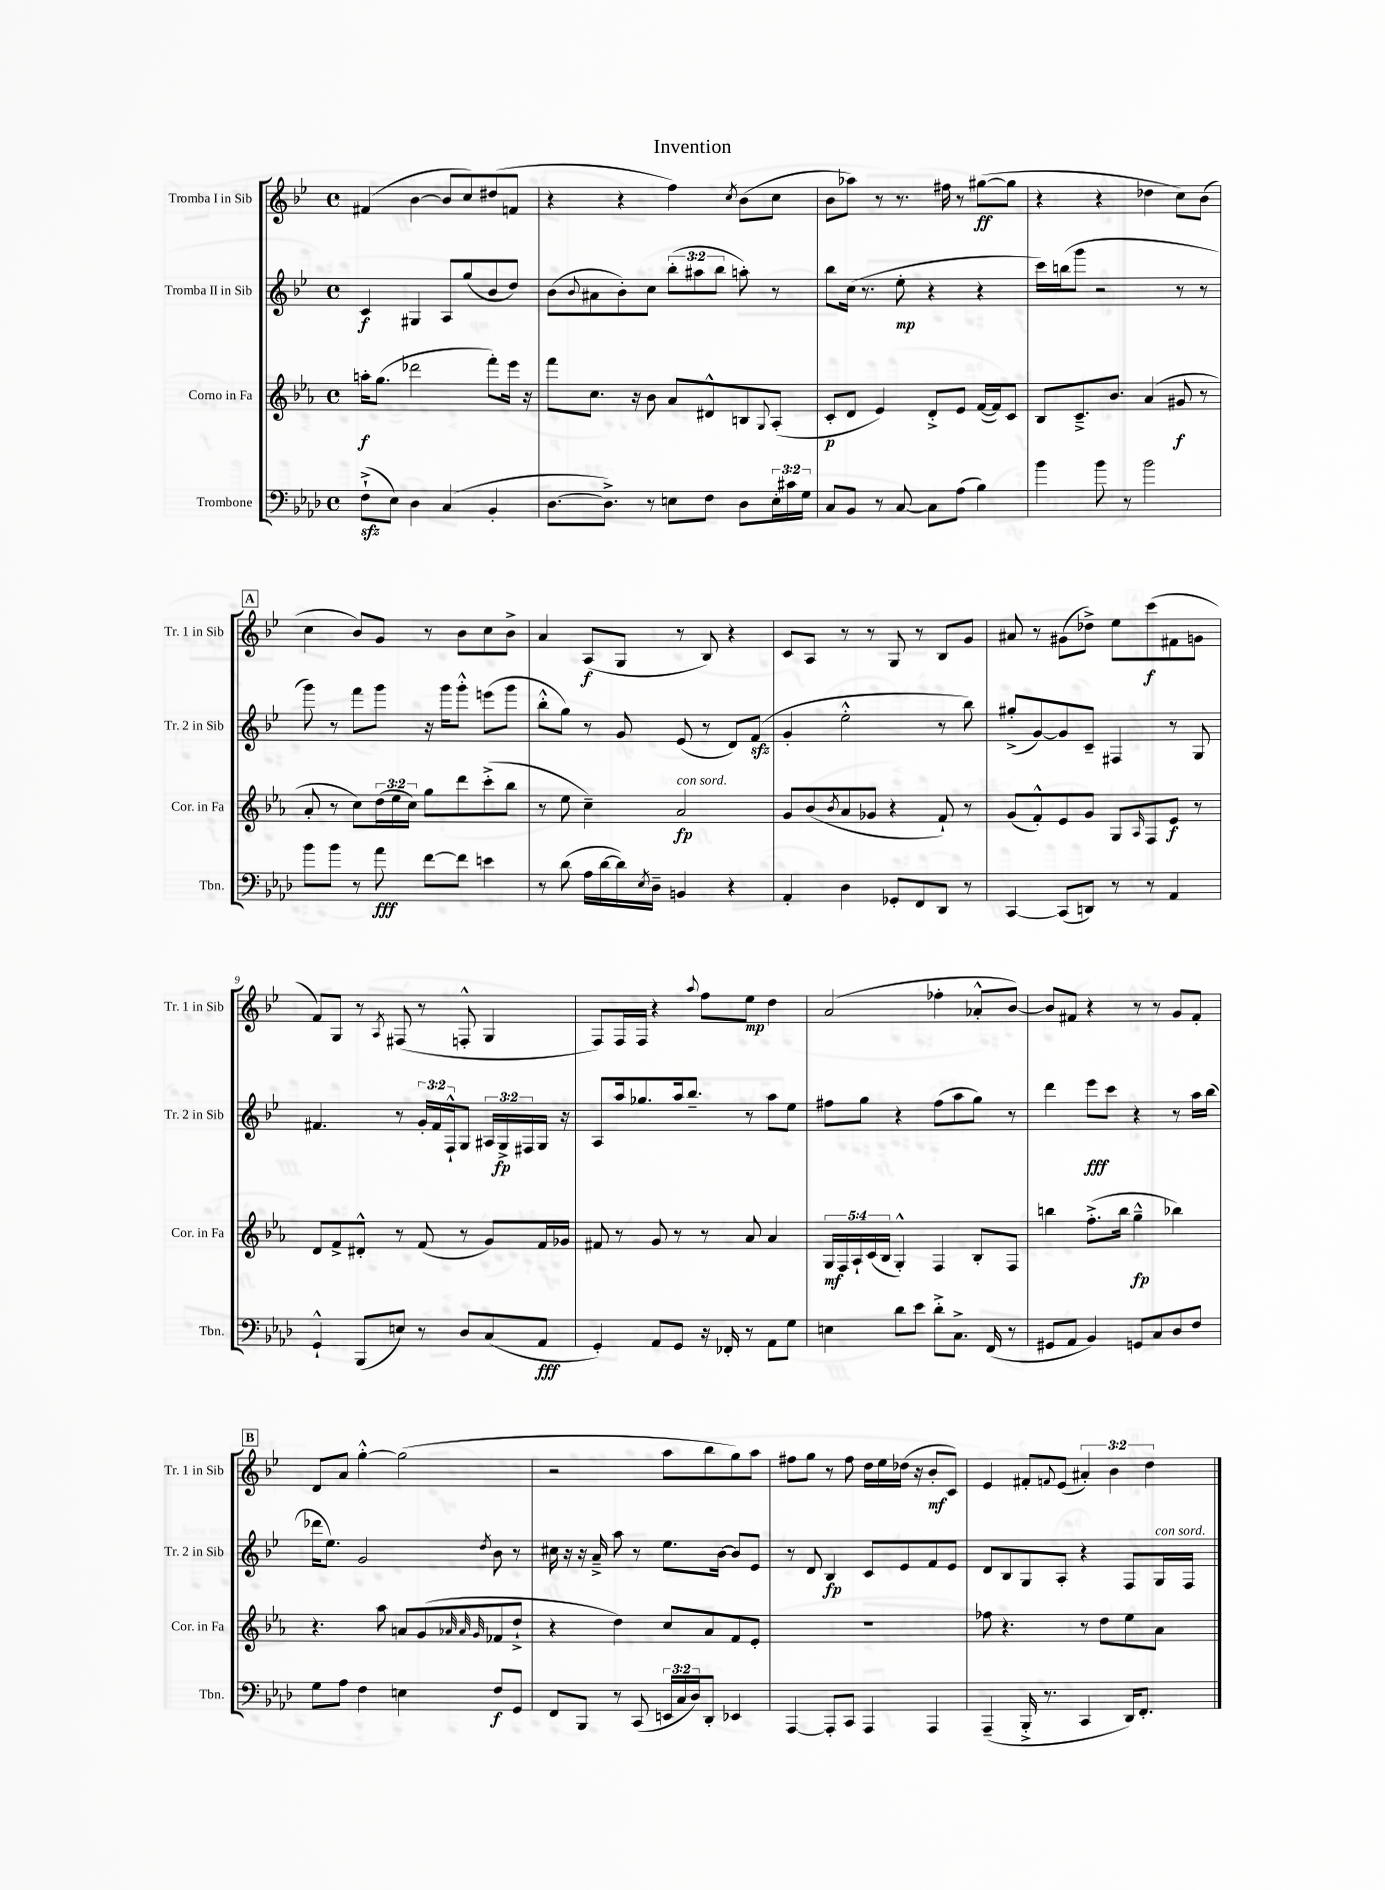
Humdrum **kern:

**kern	**kern	**kern	**kern
*staff4	*staff3	*staff2	*staff1
*clefF4	*clefG2	*clefG2	*clefG2
*k[b-e-a-d-]	*k[b-e-a-]	*k[b-e-]	*k[b-e-]
*M4/4	*M4/4	*M4/4	*M4/4
*met(c)	*met(c)	*met(c)	*met(c)
(8F`^	16aa'	4c	(4f#
.	(8.gg	.	.
8E-)	.	.	.
4D-	2ddd-	4G#	[4b-
(4C	.	8A	8b-]
.	.	(8gg	8cc)
4BB-'	8fff')	8b-	(8dd#
.	16eee-	8dd)	8f
.	16r	.	.
=	=	=	=
[8.D-	8fff	(8b-	4r
.	.	8qqb-	.
.	8.cc	8a#	.
8.D-^])	.	.	.
.	.	8b-')	4r
.	16r	.	.
8r	8b-	8cc	.
8E	8a-	(12bb-'	4ff)
.	.	12aa#	.
8F	8d#^^	.	.
.	.	12bb-	.
.	.	.	8qcc
8D-	8B	8aa')	(8b-
.	8qqG	.	.
24E'	(8A-'	8r	8cc
24c#	.	.	.
24G	.	.	.
=	=	=	=
8C	8c'	8bb-	8b-
8BB-	8d	(16cc	8aa-)
.	.	8.r	.
8r	4e-)	.	8r
[8C	.	8ee-'	8.r
8C]	8d'^	4r	.
.	.	.	16ff#
(8A-	8e-	.	8r
4B-)	([16f	4r	([8gg#
.	16f])	.	.
.	8c	.	8gg#]
=	=	=	=
4b-	8B-	16ccc)	4r
.	.	(16bb	.
.	8.c~^	8ggg	.
8b-	.	2r	4r
.	8.b-	.	.
8r	.	.	.
2b-	(4a-	.	4dd-
.	8g#	8r	8cc)
.	8r	8r	(8b-
=	=	=	=
8b-	8a-'	8ggg)	4cc
8b-	8r	8r	.
8r	8cc)	8fff	8b-)
8a-	(24dd	8ggg	8g
.	24ee-	.	.
.	24cc)	.	.
[8f	8gg	16r	8r
.	.	16ggg	.
8f]	8ddd	8ggg'^^	8b-
4e	(8ccc'^	(8eee	8cc
.	8bb-	8ggg	8b-^
=	=	=	=
8r	8r	8bb-'^^	4a
(8d-	8ee-	8gg)	.
16A-	4cc~)	8r	(8A
[16d-	.	.	.
16d-])	.	8g	8G
8qE-	.	.	.
16D-~	.	.	.
4BB	2a-	(8e-	8r
.	.	8r	8B-)
4r	.	8d)	4r
.	.	(8f	.
=	=	=	=
4AA-'	8g	4g'	8c
.	(8b-	.	8A
.	8qb-	.	.
4D-	8a-	2ee-'^^	8r
.	8g-	.	8r
8GG-'	4r	.	8G
8FF	.	.	8r
8DD-	8f`)	8r	8B-
8r	8r	8bb-)	8g
=	=	=	=
[4CC	(8g	(8gg#'^	8a#
.	8f'^^)	[8g)	8r
(8CC]	8e-	8g]	(8g#
8DD)	8g	8c~	8dd-^)
8r	8G	4F#	8ee-
.	16qqA-	.	.
8r	8F	.	(8ccc
4AA-	8e-	8r	8f#
.	8r	8G	8g
=	=	=	=
4GG`^^	8d	4.f#	8f)
.	8f^	.	8G
(8BBB-	8d#'^^	.	8r
.	.	.	8qA
8E)	8r	8r	(8F#
8r	(8f	24g'	8r
.	.	24f#	.
.	.	24F`^^	.
8D-	8r	8G	8F'^^
(8C	8g)	24A#	4G
.	.	24G^	.
.	.	24F#	.
8AA-	16f	16G	.
.	16g-	16r	.
=	=	=	=
4GG')	8f#	8A	8F)
.	8r	16aa	16F
.	.	8.gg-	16F
8AA-	8g	.	4r
8GG	8r	16aa	.
.	.	8.bb-~	.
.	.	.	8qqaa
16r	8r	.	8ff
16FF-'	.	.	.
8r	8a-	8r	8ee-
8AA-	4a-	8aa	4dd
8G	.	8ee-	.
=	=	=	=
4E	20G	8ff#	(2a
.	20F	.	.
.	20A-`	.	.
.	.	8gg	.
.	(20c	.	.
.	20B-	.	.
8d-	4G'^^)	4r	.
8e-	.	.	.
8d-'^	4F	(8ff#	4ff-'
8.C^	.	8aa	.
.	8B-'	8gg)	8a-'^^
(16FF	.	.	.
8r	8F	8r	[8b-)
=	=	=	=
8GG#	4bb	4ddd	8b-]
8AA-	.	.	8f#
4BB-)	(8.ff'^	8eee-	4r
.	.	8ccc	.
.	16bb	.	.
8GG	4gg~^^	4r	8r
8C	.	.	8r
8D-	4bb-)	8r	8g
8F	.	16aa	8f#'
.	.	(16bb-	.
=	=	=	=
8G	4.r	16ddd-	8d
.	.	8.ee-)	.
8A-	.	.	8a
4F	.	2g	[4gg'^^
.	8aa-	.	.
4E	8a	.	(2gg]
.	(8g	.	.
.	32qqa-	.	.
.	32qqa-	.	.
.	32qqg	8qdd	.
8F	8f-	8b-	.
8GG	8dd`^	8r	.
=	=	=	=
8FF	4r	16cc#	2r
.	.	16r	.
8BBB-	.	16r	.
.	.	16a~^	.
8r	4dd)	8aa	.
(8CC	.	8r	.
24EE	8cc	8.ee-	8aa
24C	.	.	.
24D-)	.	.	.
8DD-'	8a-	.	8bb-
.	.	[16b-	.
4EE-	8f	8b-]	8gg)
.	8e-'	8e-	8aa
=	=	=	=
[4AAA-	1r	8r	8ff#
.	.	8d	8gg
8AAA-']	.	4B-	8r
8CC	.	.	8ff#
4AAA-	.	8c	16dd
.	.	.	16ee-
.	.	8e-	(16dd-
.	.	.	16r
4AAA-	.	8f	8b-'
.	.	8e-	8c)
=	=	=	=
(4AAA-~	8ff-	8d	4e-
.	4.r	8B-	.
16BBB-'^	.	8G	8f#'
8.r	.	.	.
.	.	.	8qqf
.	.	8A'	(8e-
4CC	8r	4r	6a#')
.	8dd	.	.
.	.	.	6b-
16DD-)	8ee-	8F	.
8.FF'	.	.	.
.	.	.	6dd
.	8a-	16G	.
.	.	16F	.
==	==	==	==
*-	*-	*-	*-
